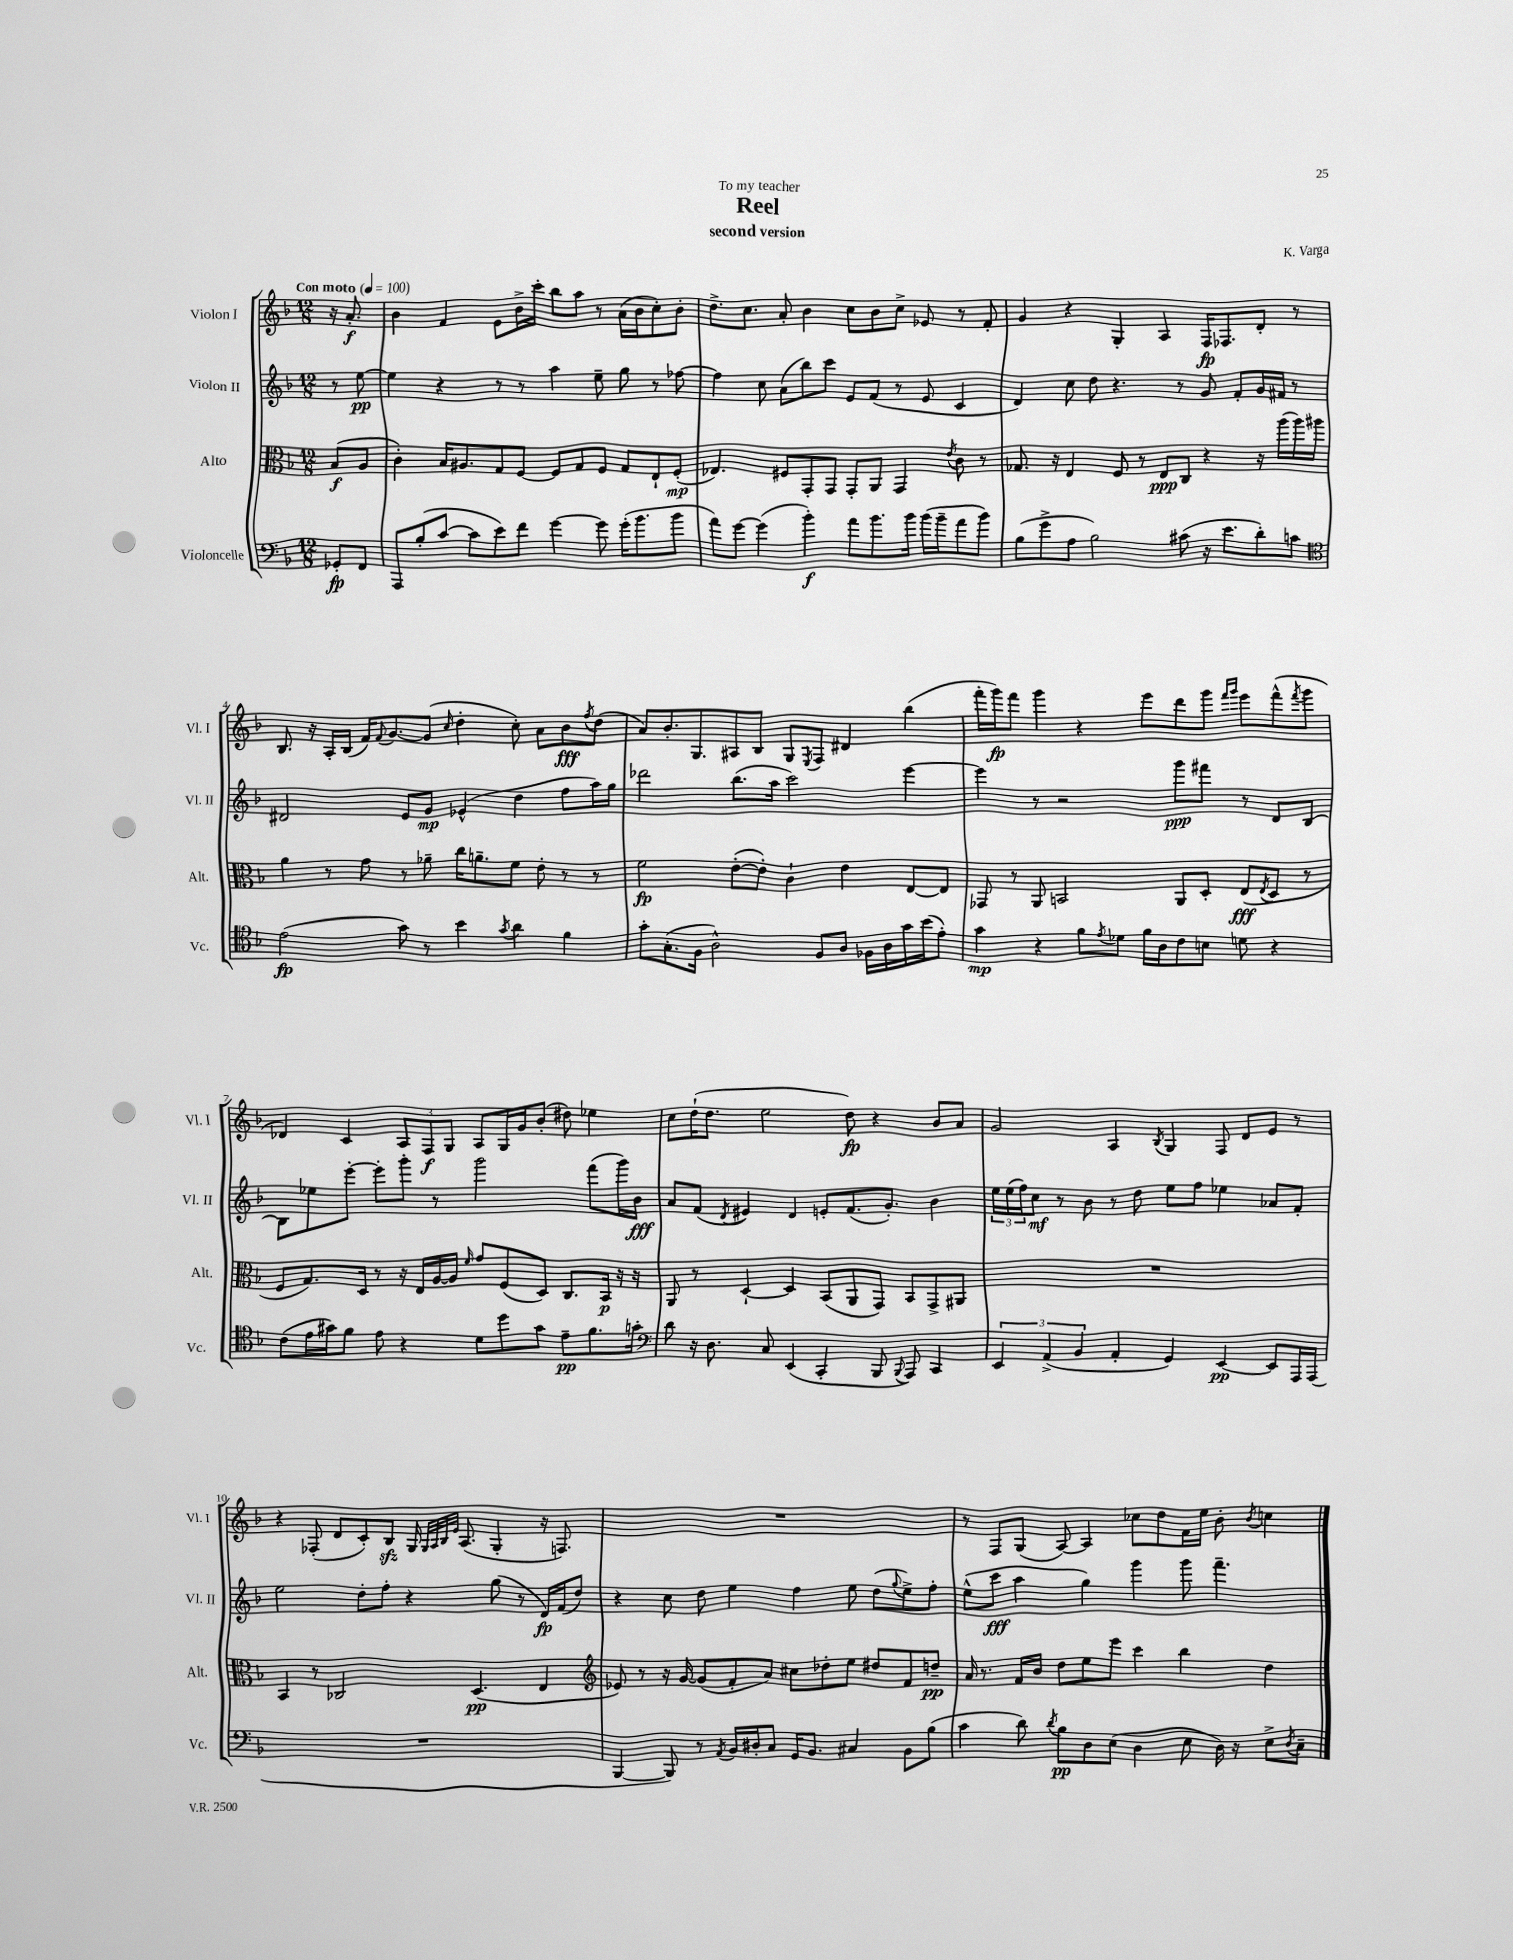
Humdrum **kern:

**kern	**dynam	**kern	**dynam	**kern	**dynam	**kern	**dynam
*part4	*part4	*part3	*part3	*part2	*part2	*part1	*part1
*staff4	*staff4	*staff3	*staff3	*staff2	*staff2	*staff1	*staff1
*I"Violoncelle	*	*I"Alto	*	*I"Violon II	*	*I"Violon I	*
*I'Vc.	*	*I'Alt.	*	*I'Vl. II	*	*I'Vl. I	*
*clefF4	*	*clefC3	*	*clefG2	*	*clefG2	*
*k[b-]	*	*k[b-]	*	*k[b-]	*	*k[b-]	*
*M12/8	*	*M12/8	*	*M12/8	*	*M12/8	*
*MM100	*	*MM100	*	*MM100	*	*MM100	*
=	=	=	=	=	=	=	=
!	!	!	!	!	!	!LO:TX:a:B:t=Con moto	!
8GG-X'/L	fp	(8B-/L	f	8r	.	16r	.
.	.	.	.	.	.	8.a'/	f
8FF/J	.	8A/J	.	[8ee\	pp	.	.
=1	=1	=1	=1	=1	=1	=1	=1
8AAA/L	.	4c'\)	.	4ee\]	.	4b-\	.
(8B-'/	.	.	.	.	.	.	.
[8c/J	.	16B-/KL	.	4r	.	4f/	.
.	.	8.A#X/	.	.	.	.	.
8c\L]	.	.	.	.	.	.	.
8e\)	.	8G/	.	8r	.	8e\L	.
8f\J	.	[8F/J	.	8r	.	16b-^\L	.
.	.	.	.	.	.	16ccc'\JJ	.
[4g\	.	8F/L]	.	4aa\	.	8bb-\L	.
.	.	8G/	.	.	.	8aa\J	.
8g\]	.	8F/J	.	8ee~\	.	8r	.
(16g'\KL	.	8G/L	.	8gg\	.	(16a\LL	.
8.b-\	.	.	.	.	.	16b-\J	.
.	.	8E`/	.	8r	.	8cc'\)	.
8b-\J	.	(8F'/J	mp	[8ff-X\	.	8b-'\J	.
=2	=2	=2	=2	=2	=2	=2	=2
8a\L)	.	4.E-X/)	.	4ff-\]	.	8.dd^\L	.
[8g\J	.	.	.	.	.	.	.
.	.	.	.	.	.	8.cc\J	.
(4g\]	.	.	.	8cc\	.	.	.
.	.	8F#X/L	.	(8a\L	.	8a'/	.
4b-'\)	f	8GG'/	.	8bb-\)	.	4b-\	.
.	.	8GG/J	.	8ccc\J	.	.	.
8a\L	.	8GG'/L	.	8e/L	.	8cc\L	.
8.b-\	.	8AA/J	.	(8f/J	.	8b-\	.
.	.	4GG/	.	8r	.	8cc^\J	.
16b-\Jk	.	.	.	.	.	.	.
(16b-\LL	.	.	.	8e/	.	8e-X/	.
16b-~\J	.	.	.	.	.	.	.
.	.	8qe/	.	.	.	.	.
8a\	.	8c\	.	4c/	.	8r	.
8b-\J)	.	8r	.	.	.	8f'/	.
=3	=3	=3	=3	=3	=3	=3	=3
(8B-\L	.	8.G-X/	.	4d/)	.	4g/	.
8g^\	.	.	.	.	.	.	.
.	.	16r	.	.	.	.	.
8A\J	.	4E/	.	8cc\	.	4r	.
2B-\)	.	.	.	8dd\	.	.	.
.	.	8F/	.	4.r	.	4G'/	.
.	.	8r	.	.	.	.	.
.	.	8E/L	ppp	.	.	4A/	.
(8c#X\	.	8C/J	.	8r	.	.	.
16r	.	4r	.	8g/	.	16F/KL	fp
8.e\L	.	.	.	.	.	8.F-X/	.
.	.	.	.	8f'/L	.	.	.
8d'\)	.	16r	.	16g/L	.	8d'/J	.
.	.	(16aa\LL	.	16f#X/JJ	.	.	.
8cn\J	.	16aa\)	.	8r	.	8r	.
.	.	16aa#X\JJ	.	.	.	.	.
!!LO:LB:g=z
=4	=4	=4	=4	=4	=4	=4	=4
*clefC4	*	*	*	*	*	*	*
(2e\	fp	4a\	.	2d#X/	.	8.B-/	.
.	.	.	.	.	.	16r	.
.	.	8r	.	.	.	16A'/LL	.
.	.	.	.	.	.	(16B-/JJ	.
.	.	8g\	.	.	.	16f/KL)	.
.	.	.	.	.	.	8qqf/	.
.	.	.	.	.	.	[8.g/	.
8g\)	.	8r	.	8e/L	.	.	.
8r	.	8a-X~\	.	8g/J	mp	(8g/J]	.
.	.	.	.	.	.	16qqcc/	.
4b-\	.	16cc\KL	.	(4e-X^^/	.	4dd'\	.
.	.	8.an~\	.	.	.	.	.
8qg/	.	.	.	.	.	.	.
4a\	.	8f\J	.	4dd\	.	8cc'\)	.
.	.	8e'\	.	.	.	8a\L	.
4f\	.	8r	.	8ff\L	.	8b-\	fff
.	.	.	.	.	.	8qff/	.
.	.	8r	.	16aa\L)	.	(8dd\J	.
.	.	.	.	16gg\JJ	.	.	.
=5	=5	=5	=5	=5	=5	=5	=5
8g'\L	.	2f\	fp	2ddd-X\	.	8a/L)	.
(8.G'\	.	.	.	.	.	8.b-'/	.
16F\Jk	.	.	.	.	.	8.G/	.
2A^^\)	.	.	.	.	.	.	.
.	.	([8e'\L	.	(8.bb-\L	.	8A#X/	.
.	.	8e'\J])	.	.	.	8B-/J	.
.	.	.	.	16aa\Jk	.	.	.
.	.	4c`\	.	2ccc\)	.	8G/L	.
.	.	.	.	.	.	8qE/	.
8F/L	.	.	.	.	.	8F/J	.
8A/J	.	4e\	.	.	.	4d#X/	.
16F-X\LL	.	.	.	.	.	.	.
16A\	.	.	.	.	.	.	.
16g\	.	[8E/L	.	[4eee\	.	(4bb-\	.
(16b-\J	.	.	.	.	.	.	.
8e'\J)	.	8E/J]	.	.	.	.	.
=6	=6	=6	=6	=6	=6	=6	=6
4g\	mp	8GG-X/	.	4eee\]	.	16fff'\LL	.
.	.	.	.	.	.	16ggg\J)	fp
.	.	8r	.	.	.	8fff\J	.
4r	.	8AA/	.	8r	.	4ggg\	.
.	.	2BBn/	.	2r	.	.	.
8f\L	.	.	.	.	.	4r	.
8qe/	.	.	.	.	.	.	.
8d-X\J	.	.	.	.	.	.	.
16f\LL	.	.	.	.	.	8eee\L	.
16A\J	.	.	.	.	.	.	.
8c\	.	8AA/L	.	8ggg\L	ppp	8ddd\	.
8Bn\J	.	8D'/J	.	8fff#X\J	.	8ggg\J	.
.	.	.	.	.	.	16qqfff/LL	.
.	.	.	.	.	.	16qqggg/JJ	.
8dn\	.	(8E/L	fff	8r	.	8eee\L	.
.	.	8qE/	.	.	.	.	.
4r	.	8D/J	.	8d/L	.	(8fff^^\	.
.	.	.	.	.	.	8qfff/	.
.	.	8r	.	[8B-/J	.	8ggg\J	.
!!LO:LB:g=z
=7	=7	=7	=7	=7	=7	=7	=7
(8c\L	.	8F/L	.	8B-\L]	.	4d-X/)	.
16e\L	.	8.G/)	.	8ee-X\	.	.	.
16g#X\J)	.	.	.	.	.	.	.
8f\J	.	.	.	[8eee'\J	.	4c/	.
.	.	16D/Jk	.	.	.	.	.
8e\	.	8r	.	8eee'\L]	.	.	.
4r	.	16r	.	8ggg'\J	.	12A/L	.
.	.	16E/LL	.	.	.	.	.
.	.	.	.	.	.	12F/	f
.	.	[16A/	.	8r	.	.	.
.	.	.	.	.	.	12G/J	.
.	.	16A/JJ]	.	.	.	.	.
.	.	16qqf/	.	.	.	.	.
8d\L	.	8g/L	.	2ggg\	.	8A/L	.
8dd\	.	(8F/	.	.	.	16G/L	.
.	.	.	.	.	.	16g/J	.
8g#\J	.	8D/J)	.	.	.	(8b-'/J	.
8e~\L	pp	8.C/L	.	.	.	8dd#X\)	.
8.f\	.	.	.	(8fff\L	.	4ee-X\	.
.	.	16BB-/Jk	p	.	.	.	.
.	.	16r	.	16ggg\L)	.	.	.
16gn'\Jk	.	16r	.	16b-\JJ	fff	.	.
=8	=8	=8	=8	=8	=8	=8	=8
*clefF4	*	*	*	*	*	*	*
8d\	.	8AA/	.	8a/L	.	8cc\L	.
16r	.	8r	.	(8f/J	.	(16dd`\K	.
8.D\	.	.	.	.	.	8.dd\J	.
.	.	.	.	8qd/	.	.	.
.	.	[4D`/	.	4e#X/)	.	.	.
8C/	.	.	.	.	.	2ee\	.
(4EE/	.	4D/]	.	4d/	.	.	.
4CC'/	.	(8BB-/L	.	8en'/L	.	.	.
.	.	8AA/	.	(8.f/	.	8dd\)	fp
8BBB-/	.	8GG/J)	.	.	.	4r	.
.	.	.	.	8.g'/J)	.	.	.
8qqBBB-/	.	.	.	.	.	.	.
8AAA/)	.	8BB-/L	.	.	.	.	.
4CC/	.	8GG^/	.	4b-\	.	8b-/L	.
.	.	8AA#X/J	.	.	.	8a/J	.
=9	=9	=9	=9	=9	=9	=9	=9
6EE/	.	1.r	.	24ee\LL	.	2g/	.
.	.	.	.	(24ee\	.	.	.
.	.	.	.	24ff\J)	.	.	.
.	.	.	.	8cc\J	mf	.	.
(6AA^/	.	.	.	.	.	.	.
.	.	.	.	8r	.	.	.
6BB-/	.	.	.	.	.	.	.
.	.	.	.	8b-\	.	.	.
4AA'/	.	.	.	8r	.	4A/	.
.	.	.	.	8dd\	.	.	.
.	.	.	.	.	.	8qB-/	.
4GG/)	.	.	.	8ee\L	.	4G/	.
.	.	.	.	8ff\J	.	.	.
[4EE/	pp	.	.	4ee-X\	.	8F/	.
.	.	.	.	.	.	8d/L	.
8EE/L]	.	.	.	8a-X/L	.	8e/J	.
16AAA/L	.	.	.	8f'/J	.	8r	.
(16AAA/JJ	.	.	.	.	.	.	.
!!LO:LB:g=z
=10	=10	=10	=10	=10	=10	=10	=10
1.r	.	4BB-/	.	2ee\	.	4r	.
.	.	8r	.	.	.	(8F-X'/	.
.	.	2C-X/	.	.	.	8d/L	.
.	.	.	.	8dd'\L	.	8c'/)	.
.	.	.	.	8ff'\J	.	8B-zz/J	.
.	.	.	.	4r	.	16G/	.
.	.	.	.	.	.	32qqG/LLL	.
.	.	.	.	.	.	32qqA/	.
.	.	.	.	.	.	32qqB-/	.
.	.	.	.	.	.	32qqe/JJJ	.
.	.	.	.	.	.	(8.A/	.
.	.	(4.D/	pp	.	.	.	.
.	.	.	.	(8gg\	.	4G'/	.
.	.	.	.	8r	.	.	.
.	.	4E/	.	16d/LL)	fp	16r	.
.	.	.	.	(16f/J	.	8.Fn/)	.
.	.	.	.	8dd/J)	.	.	.
=11	=11	=11	=11	=11	=11	=11	=11
*	*	*clefG2	*	*	*	*	*
[4BBB-/	.	8e-X/)	.	4r	.	1.r	.
.	.	8r	.	.	.	.	.
8BBB-/])	.	16r	.	8cc\	.	.	.
.	.	[16g/	.	.	.	.	.
8r	.	(8g/L]	.	8dd\	.	.	.
8qAA/	.	.	.	.	.	.	.
16BB-/LL	.	8f'/	.	4ee\	.	.	.
16D#X'/J	.	.	.	.	.	.	.
8C/J	.	8a/J)	.	.	.	.	.
16GG/KL	.	8cc#X\L	.	4ff\	.	.	.
8.BB-/J	.	.	.	.	.	.	.
.	.	8dd-X'\	.	.	.	.	.
4C#X/	.	8ee\J	.	8ee\	.	.	.
.	.	8dd#X/L	.	(8dd\L	.	.	.
.	.	.	.	8qqgg/	.	.	.
8BB-\L	.	8f/	.	8ee^\)	.	.	.
(8B-\J	.	8ddn~/J	pp	8ff'\J	.	.	.
=12	=12	=12	=12	=12	=12	=12	=12
4c\	.	16a/	.	(8ee^^\L	.	8r	.
.	.	8.r	.	.	.	.	.
.	.	.	.	8ccc\J	fff	8F/L	.
8d\)	.	16f/LL	.	4aa\	.	(8G/J	.
.	.	16b-/JJ	.	.	.	.	.
8qd/	.	.	.	.	.	.	.
8B-\L	pp	8dd\L	.	.	.	[8A/)	.
8D\	.	8ee\	.	4gg\)	.	4A/]	.
(8E\J	.	8eee\J	.	.	.	.	.
4D\	.	4ccc\	.	4ggg\	.	8cc-X\L	.
.	.	.	.	.	.	8dd\	.
8E\	.	4bb-\	.	8ggg\	.	16f\L	.
.	.	.	.	.	.	16ee\JJ	.
16D\)	.	.	.	4.fff~\	.	8b-'\	.
16r	.	.	.	.	.	.	.
.	.	.	.	.	.	8qb-/	.
8E^\L	.	4dd\	.	.	.	4ccn\	.
8qD/	.	.	.	.	.	.	.
8C~\J	.	.	.	.	.	.	.
==	==	==	==	==	==	==	==
*-	*-	*-	*-	*-	*-	*-	*-
